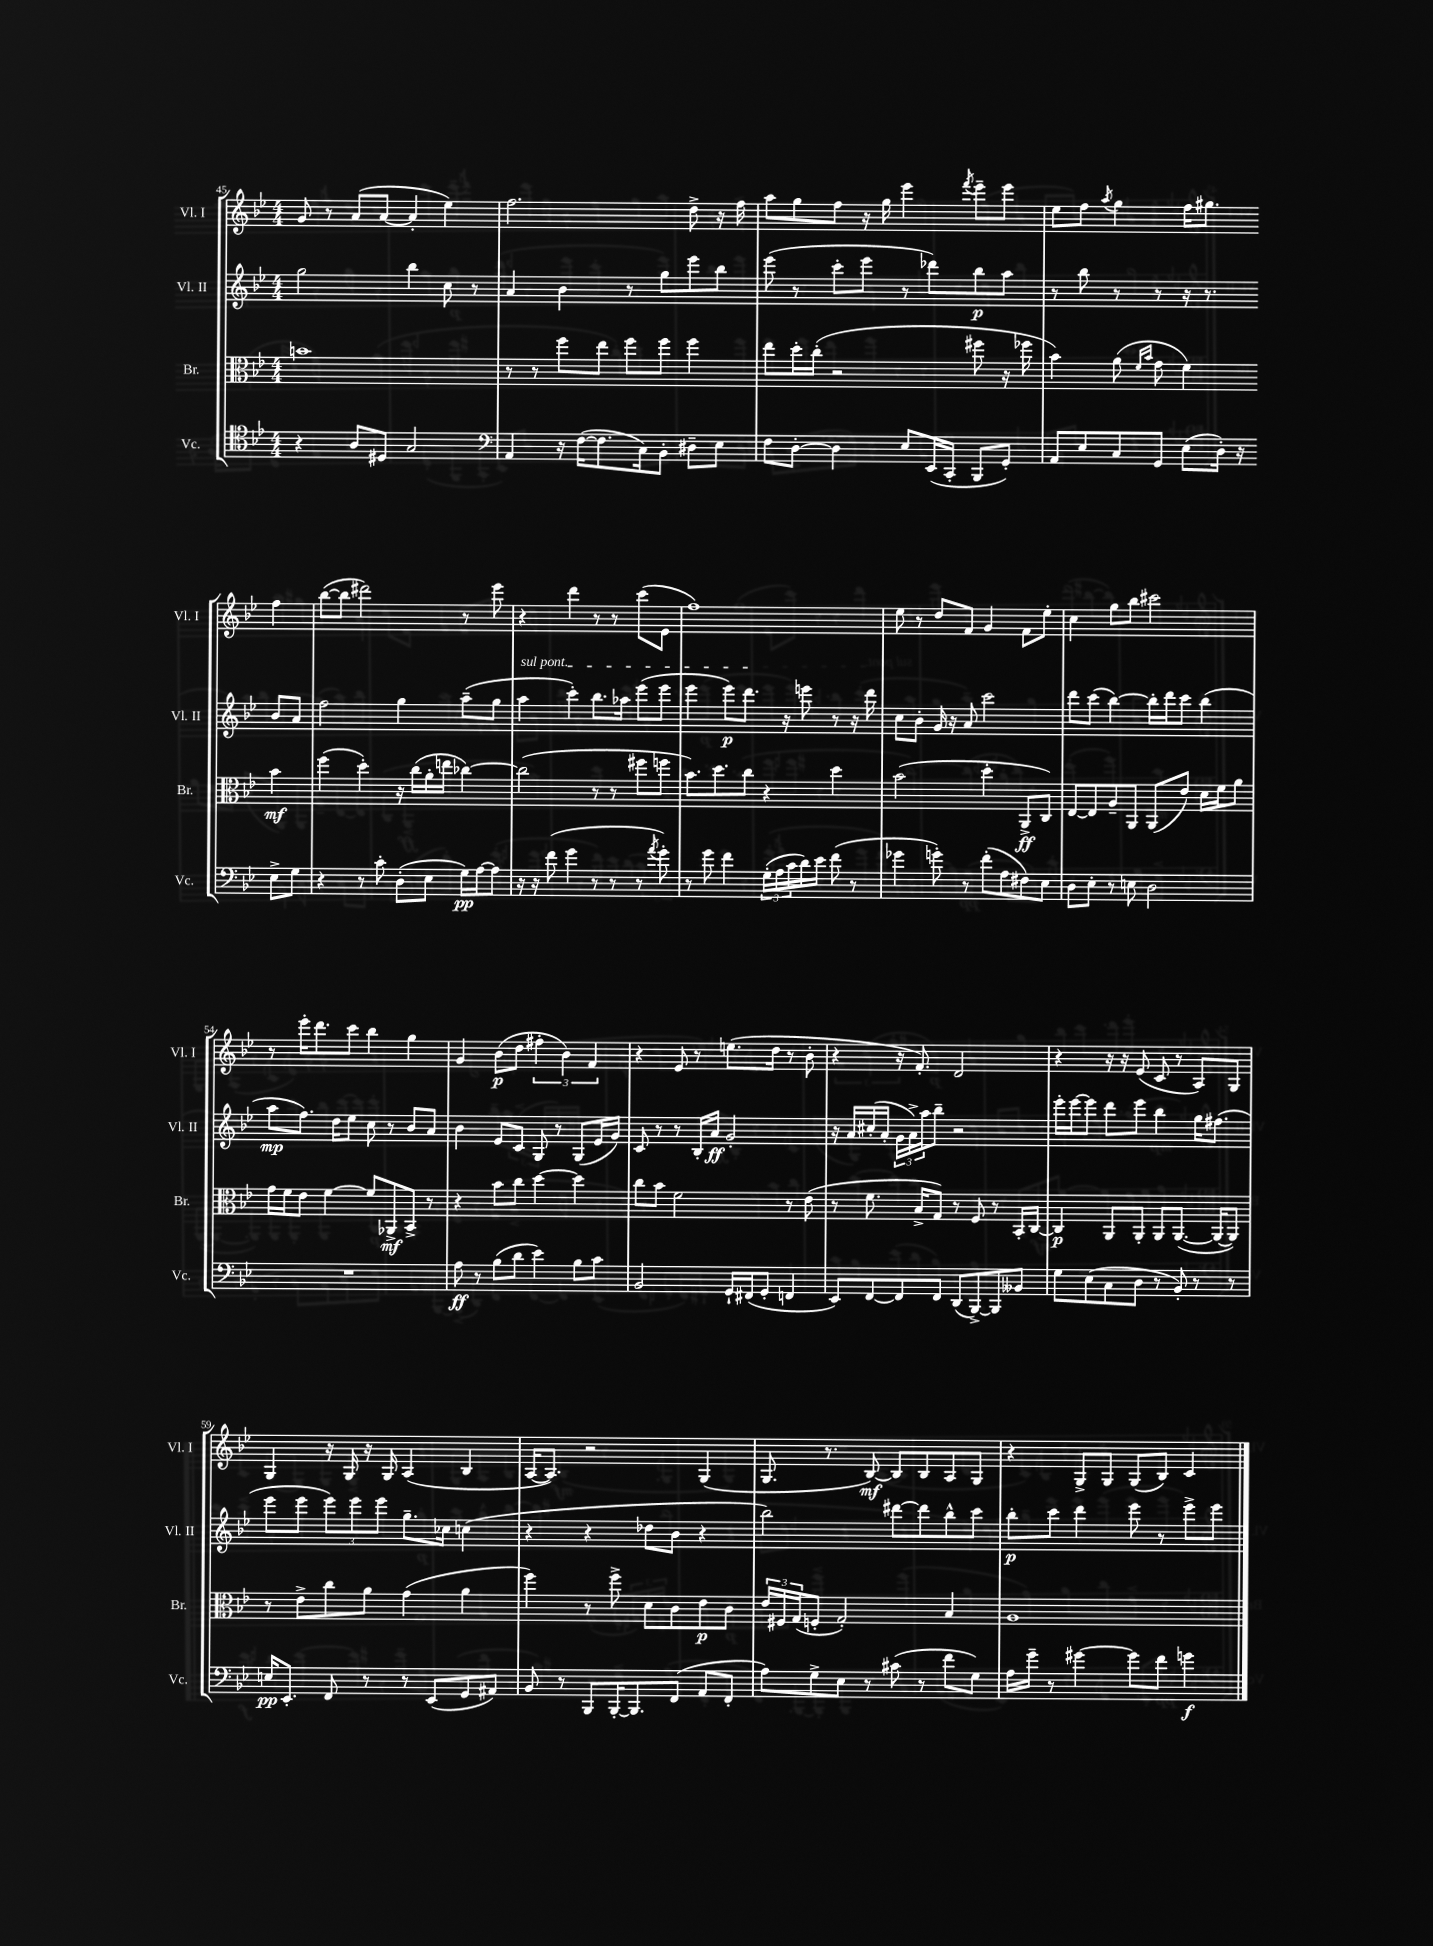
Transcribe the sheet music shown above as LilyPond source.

<<
\new StaffGroup <<
\new Staff = "s0" \with { instrumentName = "Vl. I" shortInstrumentName = "Vl. I" } {
    \clef treble \key bes \major \numericTimeSignature \time 4/4
    g'8 r8 a'8( a'8~ a'4-. ees''4) |
    f''2. d''8-> r16 f''16 |
    a''8 g''8 f''8 r16 g''16 ees'''4 \acciaccatura { f'''8 } ees'''8-- ees'''8 |
    ees''8 f''8 \acciaccatura { a''8 } g''4 f''16 gis''8. f''4 |
    bes''8~( bes''8 dis'''2) r8 ees'''8 |
    r4 d'''4 r8 r8 c'''8( ees'8 |
    f''1) |
    ees''8 r8 d''8 f'8 g'4 f'8 ees''8-. |
    c''4 g''8 bes''8 cis'''2 |
    r8 ees'''16-. d'''8. c'''8 bes''4 g''4 |
    g'4 bes'8\p( d''8 \tuplet 3/2 { fis''4-. bes'4) f'4 } |
    r4 ees'8 r8 e''8.( d''16 r8 bes'8-. |
    r4 r16 f'8.-.) d'2 |
    r4 r16 r16 ees'8( c'8 r8 a8) g8 |
    g4 r16 g16 r16 g16 a4( bes4 |
    a16~ a8.) r2 g4( |
    g8. r8. bes8~\mf) bes8 bes8 a8 g8 |
    r4 g8-> g8 g8( bes8) c'4 \bar "|." |
}
\new Staff = "s1" \with { instrumentName = "Vl. II" shortInstrumentName = "Vl. II" } {
    \clef treble \key bes \major \numericTimeSignature \time 4/4
    g''2 bes''4 c''8 r8 |
    a'4 bes'4 r8 g''8 ees'''8 bes''8 |
    ees'''8( r8 c'''8-. ees'''8 r8 des'''8) bes''8\p a''8 |
    r8 bes''8 r8 r8 r16 r8. bes'8 a'8 |
    f''2 g''4 a''8--( g''8 |
    \once \override TextSpanner.bound-details.left.text = \markup { \italic "sul pont." } a''4\startTextSpan c'''4-.) bes''8. aes''16 ees'''8( ees'''8 |
    ees'''4 ees'''8\p) d'''8.\stopTextSpan r16 e'''8 r8 r16 d'''16 |
    c''8 bes'8-. g'16 r16 a'8 c'''2 |
    d'''8 c'''8( bes''4~) bes''16-. d'''16 c'''8 bes''4( |
    a''8\mp f''8.) d''16 ees''8 c''8 r8 bes'8 a'8 |
    bes'4 ees'8 c'8 g8 r8 g8( ees'16 g'16) |
    c'8 r8 r8 bes16-. a'16\ff g'2-. |
    r16 a'16 cis''16-.( a'16-. \tuplet 3/2 { g'16 a'16->) a''16 } bes''8-- r2 |
    ees'''16-. ees'''16~ ees'''8 d'''8 ees'''8 bes''4 g''16 fis''8.( |
    ees'''8 ees'''8 \tuplet 3/2 { ees'''8) ees'''8 ees'''8 } g''8.-- ces''16 c''4( |
    r4 r4 des''8 bes'8 r4 |
    bes''2) dis'''8~ dis'''8 bes''8-^ c'''8 |
    bes''8-.\p c'''8 d'''4 ees'''8 r8 ees'''8-> ees'''8 \bar "|." |
}
\new Staff = "s2" \with { instrumentName = "Br." shortInstrumentName = "Br." } {
    \clef alto \key bes \major \numericTimeSignature \time 4/4
    b'1 |
    r8 r8 f''8 ees''8 f''8 f''8 f''4 |
    ees''8 d''16-. c''16-.( r2 fis''8 r16 fes''16 |
    bes'4) a'8( \grace { f'16 bes'16 } g'8 f'4) bes'4\mf |
    f''4( d''4-.) r16 c''16( a'16-. e''16 ces''4~) |
    ces''2( r8 r8 fis''8 f''8 |
    bes'8.) d''8. c''8 r4 d''4 |
    bes'2( d''4-. a,8->\ff c8) |
    ees8~ ees8 a8-- a,8 a,8( ees'8) d'16 f'16 a'8 |
    g'16 f'16 ees'8 f'4~ f'8 aes,8->\mf bes,8-> r8 |
    r4 bes'8 c''8 d''4~ d''4 |
    c''8 bes'8 f'2 r8 ees'8( |
    r8 f'8. bes16-> g8) r8 f8 r8 bes,16-. c16~ |
    c4\p a,8 a,8-. a,8 a,8.~( a,16~ a,8) |
    r8 ees'8-> c''8 a'8 g'4( a'4 |
    f''4) r8 f''8-> d'8 c'8 ees'8\p c'8 |
    \tuplet 3/2 { ees'16 fis16 g16( } f8-. g2-.) bes4 |
    a1 \bar "|." |
}
\new Staff = "s3" \with { instrumentName = "Vc." shortInstrumentName = "Vc." } {
    \clef tenor \key bes \major \numericTimeSignature \time 4/4
    r4 a8 dis8 g2 |
    \clef bass a,4 r16 f16~( f8. c16) bes,8-. dis8-- ees8 |
    f8 d8~-. d4 ees8 ees,16( c,16-. bes,,8 g,8-.) |
    a,8 ees8 c8 g,8 ees8( d16-.) r16 ees8-> g8 |
    r4 r8 c'8-. d8-.( ees8 g16\pp) a16~ a8 |
    r16 r16 f'8( g'4 r8 r8 r8 \acciaccatura { a'8 } g'8-.) |
    r8 g'8 f'4 \tuplet 3/2 { g16-.( a16 c'16 } d'16) ees'16 f'8( r8 |
    ges'4 g'8-.) r8 f'8-.( a8 fis8) ees8 |
    d8 ees8-. r8 e8 d2 |
    R1 |
    a8\ff r8 bes8( d'8 ees'4) bes8 c'8 |
    bes,2 g,16-! fis,16( g,8-. f,4 |
    ees,8) f,8~ f,8 f,8 d,8( bes,,8~->) bes,,8 beses,8 |
    g8 ees8( c8 d8 r8 bes,8-.) r8 r8 |
    e16\pp ees,8.-. f,8 r8 r8 ees,8( g,8 ais,8) |
    bes,8 r8 bes,,8 bes,,16~-. bes,,8. f,8( a,8 f,8-. |
    a8) g8-> ees8 r8 cis'8( r8 f'8 g8) |
    a16 g'16-- r8 gis'4~ gis'8 f'8 g'4\f \bar "|." |
}
>>
>>
\layout { \context { \Score currentBarNumber = #45 } }
